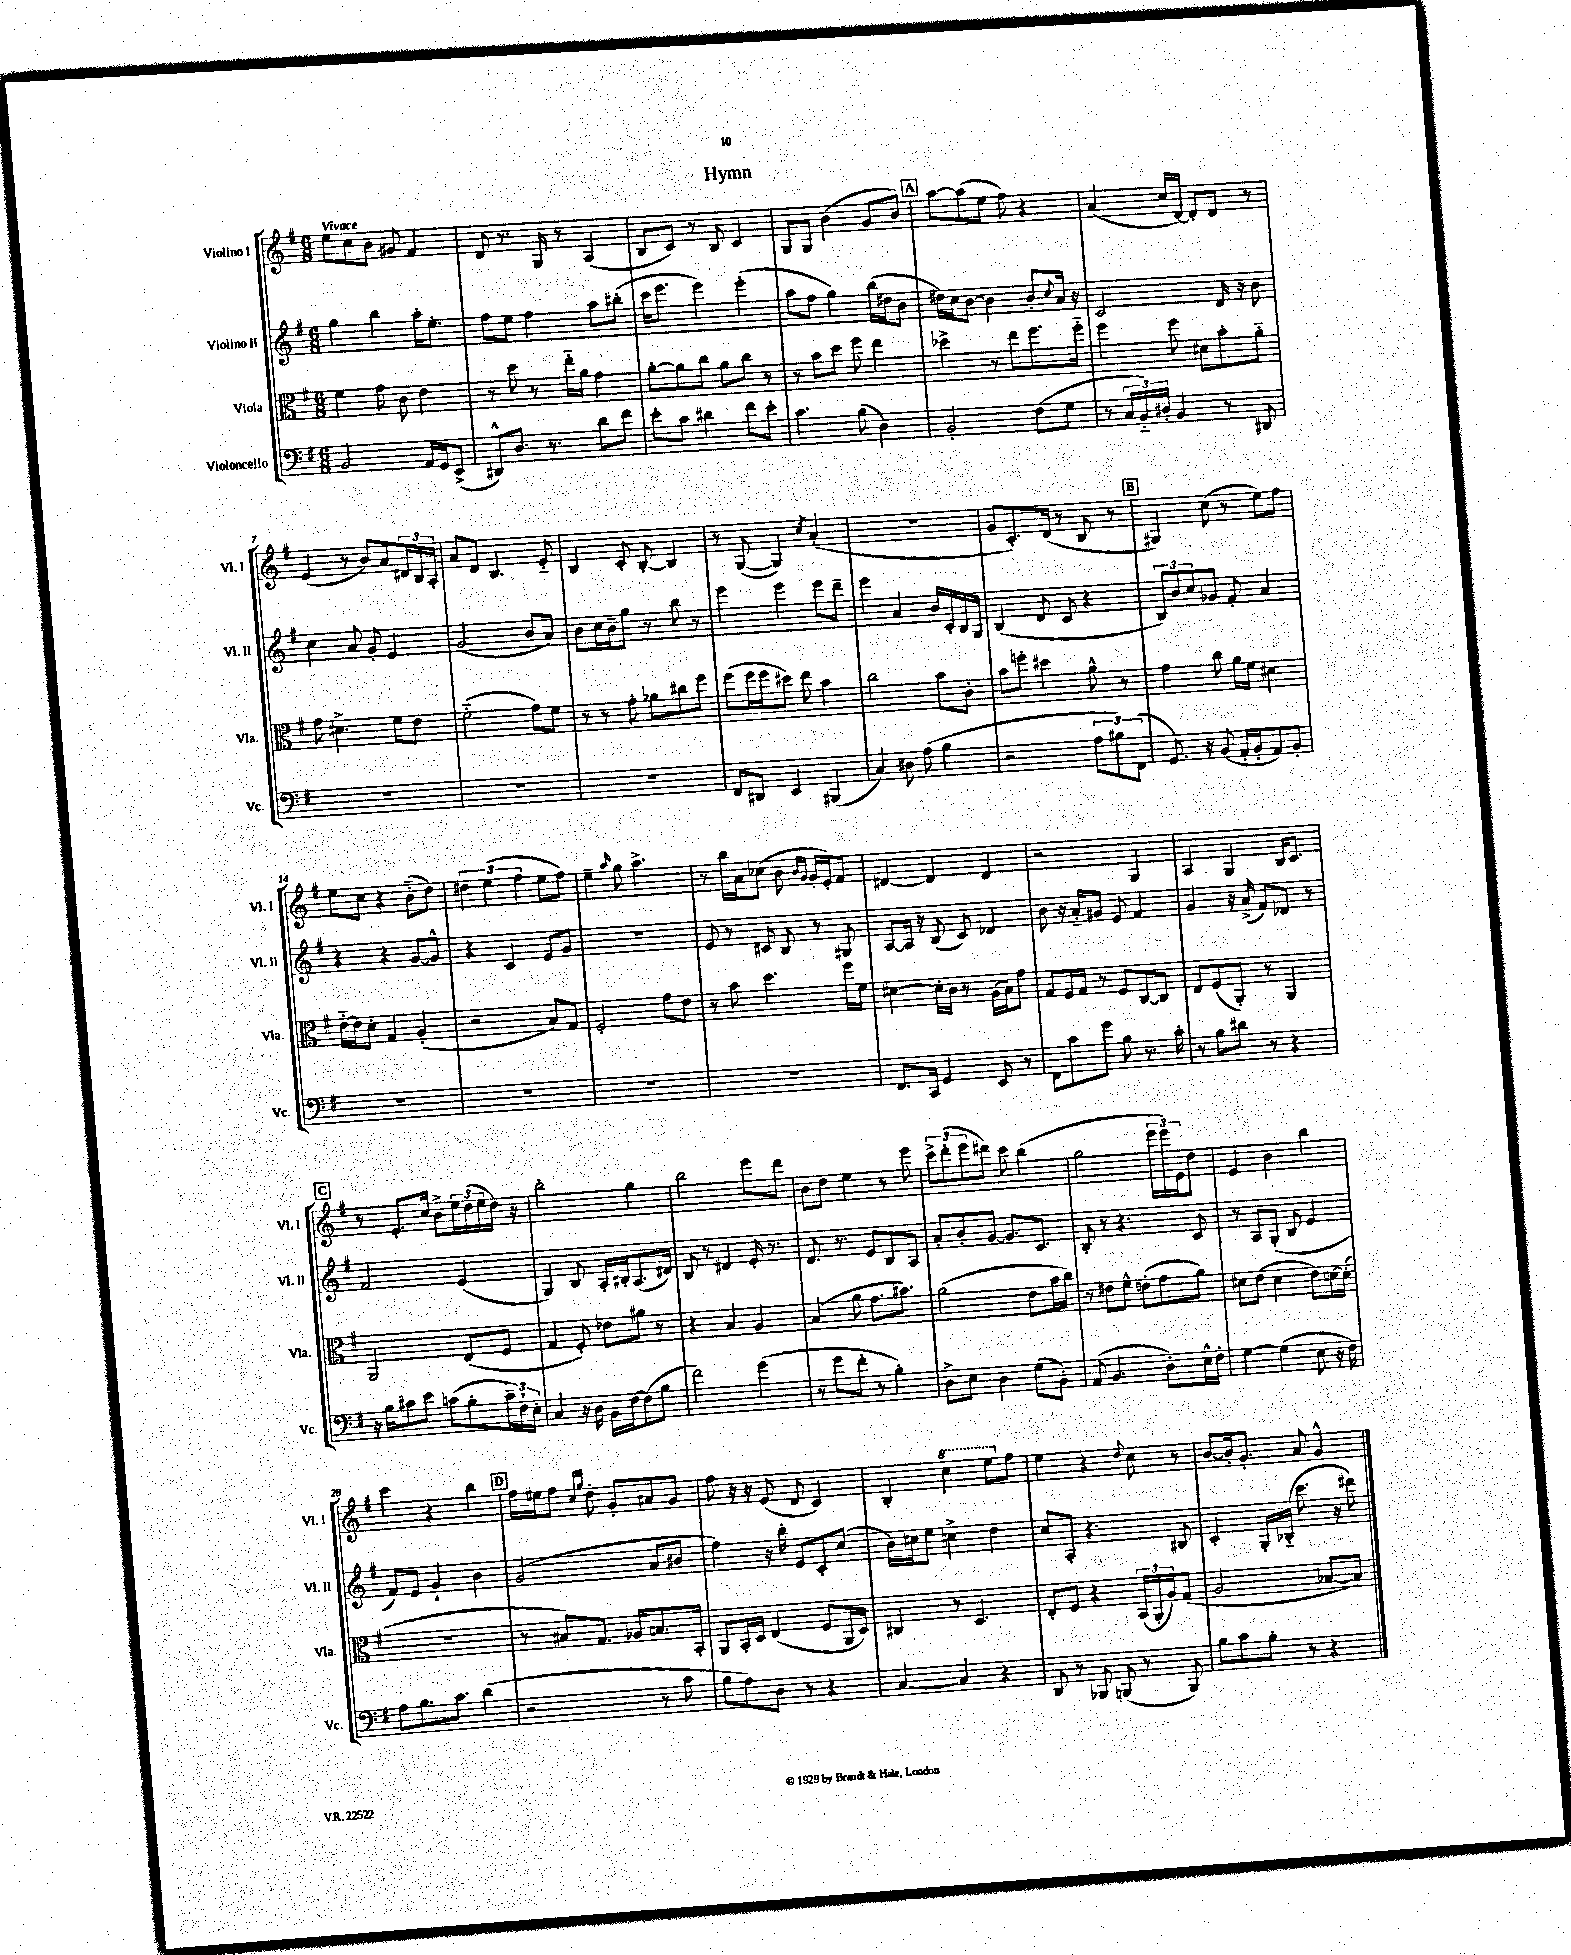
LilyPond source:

\header { title = "Hymn" }
<<
\new StaffGroup <<
\new Staff = "s0" \with { instrumentName = "Violino I" shortInstrumentName = "Vl. I" } {
    \clef treble \key g \major \numericTimeSignature \time 6/8 \tempo "Vivace"
    e''8 c''8 b'8 gis'8 fis'4 |
    d'8 r8. g16 r8 a4( |
    b8 c'8) r8 b8 c'4 |
    g8 g8 b'4( g'8 b'8) |
    \mark \markup { \box "A" } a''8~ a''8( e''8 fis''8) r4 |
    a'4( c''16 d'16~) d'8-. d'8 r8 |
    e'4( r8 b'8) a'8 \tuplet 3/2 { dis'16 b16 a16-. } |
    a'8 d'8 b4. e'8-_ |
    b4 c'8-. b8~-. b4 |
    r8 g8~( g4) \acciaccatura { c''8 } a'4-.( |
    R2. |
    g'8 c'8.-.) d'16( r8 b8 r8 |
    \mark \markup { \box "B" } gis4) c''8( r8 e''8) fis''8 |
    e''8 c''8 r4 b'8-_( d''8) |
    \tuplet 3/2 { dis''4 e''4( fis''4 } e''8 fis''8) |
    e''4-- \grace { a''16 } g''8 a''4.-> |
    r8 b''16 a'16 ces''8( b'8 \grace { b'16 g'16 } g'16-. e'16-.) fis'8 |
    dis'4~ dis'4 dis'4 |
    r2 g4 |
    a4 g4 b16 c'8. |
    \mark \markup { \box "C" } r8 e'8.-. c''16 b'8-> \tuplet 3/2 { e''16 d''16( e''16 } d''16) r16 |
    b''2-. g''4 |
    b''2 e'''8 d'''8 |
    b'8 d''8 e''4 r8 e'''8 |
    \tuplet 3/2 { c'''8-> d'''8-.( e'''8 } dis'''8) c'''8 b''4( |
    g''2 \tuplet 3/2 { e'''16 e'''16) e'16 } d''8 |
    e'4 b'4 b''4 |
    c'''4 r4 b''4 |
    \mark \markup { \box "D" } fis''16 eis''16 fis''8 \grace { c''16 g''16 } d''8-. g'8-. ais'8 g'8 |
    fis''8 r16 r16 e'8( d'8 c'4) |
    b4-. \ottava #1 c'''4 e'''8 \ottava #0 fis''8 |
    e''4 r4 \appoggiatura { d''8 } c''8 r8 |
    b'8~ b'16-. g'8.-. a'8 g'4-^ \bar "|." |
}
\new Staff = "s1" \with { instrumentName = "Violino II" shortInstrumentName = "Vl. II" } {
    \clef treble \key g \major \numericTimeSignature \time 6/8
    g''4 b''4 a''16-. e''8.-. |
    fis''8 e''8 fis''4 a''8 bis''8-.( |
    c'''16 e'''8. e'''4) e'''4-.( |
    a''8 fis''8 g''4) b''16( dis''16 b'8 |
    \mark \markup { \box "A" } dis''16) c''16 b'8~ b'4 b'8-. \appoggiatura { c''8 } a'16 r16 |
    c'2 d'16 r16 b'8 |
    c''4 a'8 g'8-. e'4 |
    g'2( b'8 a'8) |
    b'8 c''16 b'16-- g''8 r8 b''8 r8 |
    e'''4 e'''4 e'''8 d'''8-- |
    e'''4 a'4 b'16 c'16-. b16 g16 |
    b4( d'8 c'8 r4 |
    \mark \markup { \box "B" } \tuplet 3/2 { b8) b'8 c''8 } ges'8 fis'8-. a'4 |
    r4 r4 g'8~ g'8-^ |
    r4 c'4 e'8 g'8 |
    R2. |
    e'8 r8 cis'8 b8 r8 gis8 |
    a8~ a16 r16 b8( c'8) des'4 |
    b'8 r16 a'16-_ gis'8 e'8 fis'4 |
    g'4 r16 a'16->( fis'8) des'8 r8 |
    \mark \markup { \box "C" } fis'2 e'4( |
    g4) b8 a16-. bis16-. a8.( dis'16) |
    b8 r8 dis'4 e'16-. r8. |
    d'8. r8. e'8 b8 a8 |
    a'8-. b'8-. g'8~ g'8. c'8. |
    b8-. r8 r4. c'8 |
    r8 a8 g8-.( b8 e'4 |
    fis'8) e'8 g'4-! b'4 |
    \mark \markup { \box "D" } g'2( a'8 bis'8 |
    fis''4) r16 b''16-. e'8 c'8-. c''8( |
    b'16) cis''16 e''8 c''4-> d''4 |
    c''8 a8-. r4. bis8 |
    c'4-. g16-. bes16-_( c'''8. r16 dis'''8) \bar "|." |
}
\new Staff = "s2" \with { instrumentName = "Viola" shortInstrumentName = "Vla." } {
    \clef alto \key g \major \numericTimeSignature \time 6/8
    fis'4 g'8 c'8 e'4 |
    r8 d''8 r8 e''16-_ a'16 g'4 |
    a'8~-. a'8 c''8 a'8 c''8 r8 |
    r8 b'8 d''8 fis''8 e''4 |
    \mark \markup { \box "A" } des''4-> r8 e''8 fis''8. fis''16-_ |
    fis''4 fis''8 dis'8 b'8-. a'8-_ |
    g'8 dis'4.-> fis'8 e'8 |
    fis'2-_( g'8) fis'8 |
    r8 r8 g'8-. aes'8 cis''8 fis''8 |
    fis''8( fis''16 fis''16 dis''8) e''8 b'4 |
    c''2 b'8 c'8-. |
    b'8 f''8-. dis''4 a'8-^ r8 |
    \mark \markup { \box "B" } g'4 c''8 a'16 fis'16 dis'4 |
    e'16~-_ e'16 d'8-. g4 a4-.( |
    r2 b8) g8 |
    fis2-. g'8 e'8 |
    r8 b'8 d''4. fis''16 fis'16 |
    dis'4~ dis'16-. c'16 r8 a16( b16) g'8 |
    g8 fis16 g16 r8 fis8 c8~ c8 |
    e8 fis8( a,8-.) r8 a,4 |
    \mark \markup { \box "C" } a,2 e8( fis8 |
    g4 fis8-.) ees'8 ais'8 r8 |
    r4 b4 a4 |
    b4( a'8 g'8. bis'8.) |
    a'2( e'8 b'16 c''16) |
    r8 eis'8 fis'8-^ e'8-.( g'8 a'8) |
    dis'8 e'8( dis'4 e'8) d'16~ d'16-.( |
    R2. |
    \mark \markup { \box "D" } r8 bis8) g8. aes16 b8. b,16-. |
    a,8 b,16-. d16 e4( fis8 a,16 d16) |
    cis4 r8 d4. |
    e8-. fis8 r4 \tuplet 3/2 { b,16( a,16-. a16) } g8( |
    a2 bes8~ bes8) \bar "|." |
}
\new Staff = "s3" \with { instrumentName = "Violoncello" shortInstrumentName = "Vc." } {
    \clef bass \key g \major \numericTimeSignature \time 6/8
    b,2 a,16 g,16 e,8->( |
    dis,8-^) d8. r8. d'8 fis'8 |
    e'8-. c'8 dis'4 fis'8 e'8-. |
    c'4. b8( d4) |
    \mark \markup { \box "A" } b,2-. fis8( g8 |
    r8 \tuplet 3/2 { c16 b,16-_) dis16-. } b,4 r8 dis,8 |
    R2. |
    R2. |
    R2. |
    fis,8 dis,8 e,4 bis,,4( |
    c4) dis8 a8( b4 |
    r2 \tuplet 3/2 { a8 bis8) fis,8( } |
    \mark \markup { \box "B" } g,8.) r16 b,8( a,16-. b,16-. a,8) b,8-. |
    R2. |
    R2. |
    R2. |
    R2. |
    fis,8. c,16 g,4 e,8 r8 |
    fis,8 c'8 g'8 b8 r8. c'16-. |
    r8 b8 dis'8 r8 r4 |
    \mark \markup { \box "C" } r16 b16 cis'8 e'8 c'8( b8-. \tuplet 3/2 { c'16--) fis16-! e16-. } |
    c4 r16 d16 b,16 fis16~ fis8( b8 |
    fis'2) g'4( |
    r8 g'8 fis'8-. r8 b4-.) |
    d8-> e8 d4 g8( b,8-.) |
    a,8( b,4. d8-.) e16-^ fis16-. |
    g4~ g4( e8 r16 fis16) |
    a8 b8. c'8. d'4( |
    \mark \markup { \box "D" } r2 r8 c'8 |
    b8 a8) d8 r8 r4 |
    c4~ c4 r4 |
    d,8 r8 bes,,8 b,,8( r8 b,,8) |
    b8 c'8 b8-. r8 r4 \bar "|." |
}
>>
>>
